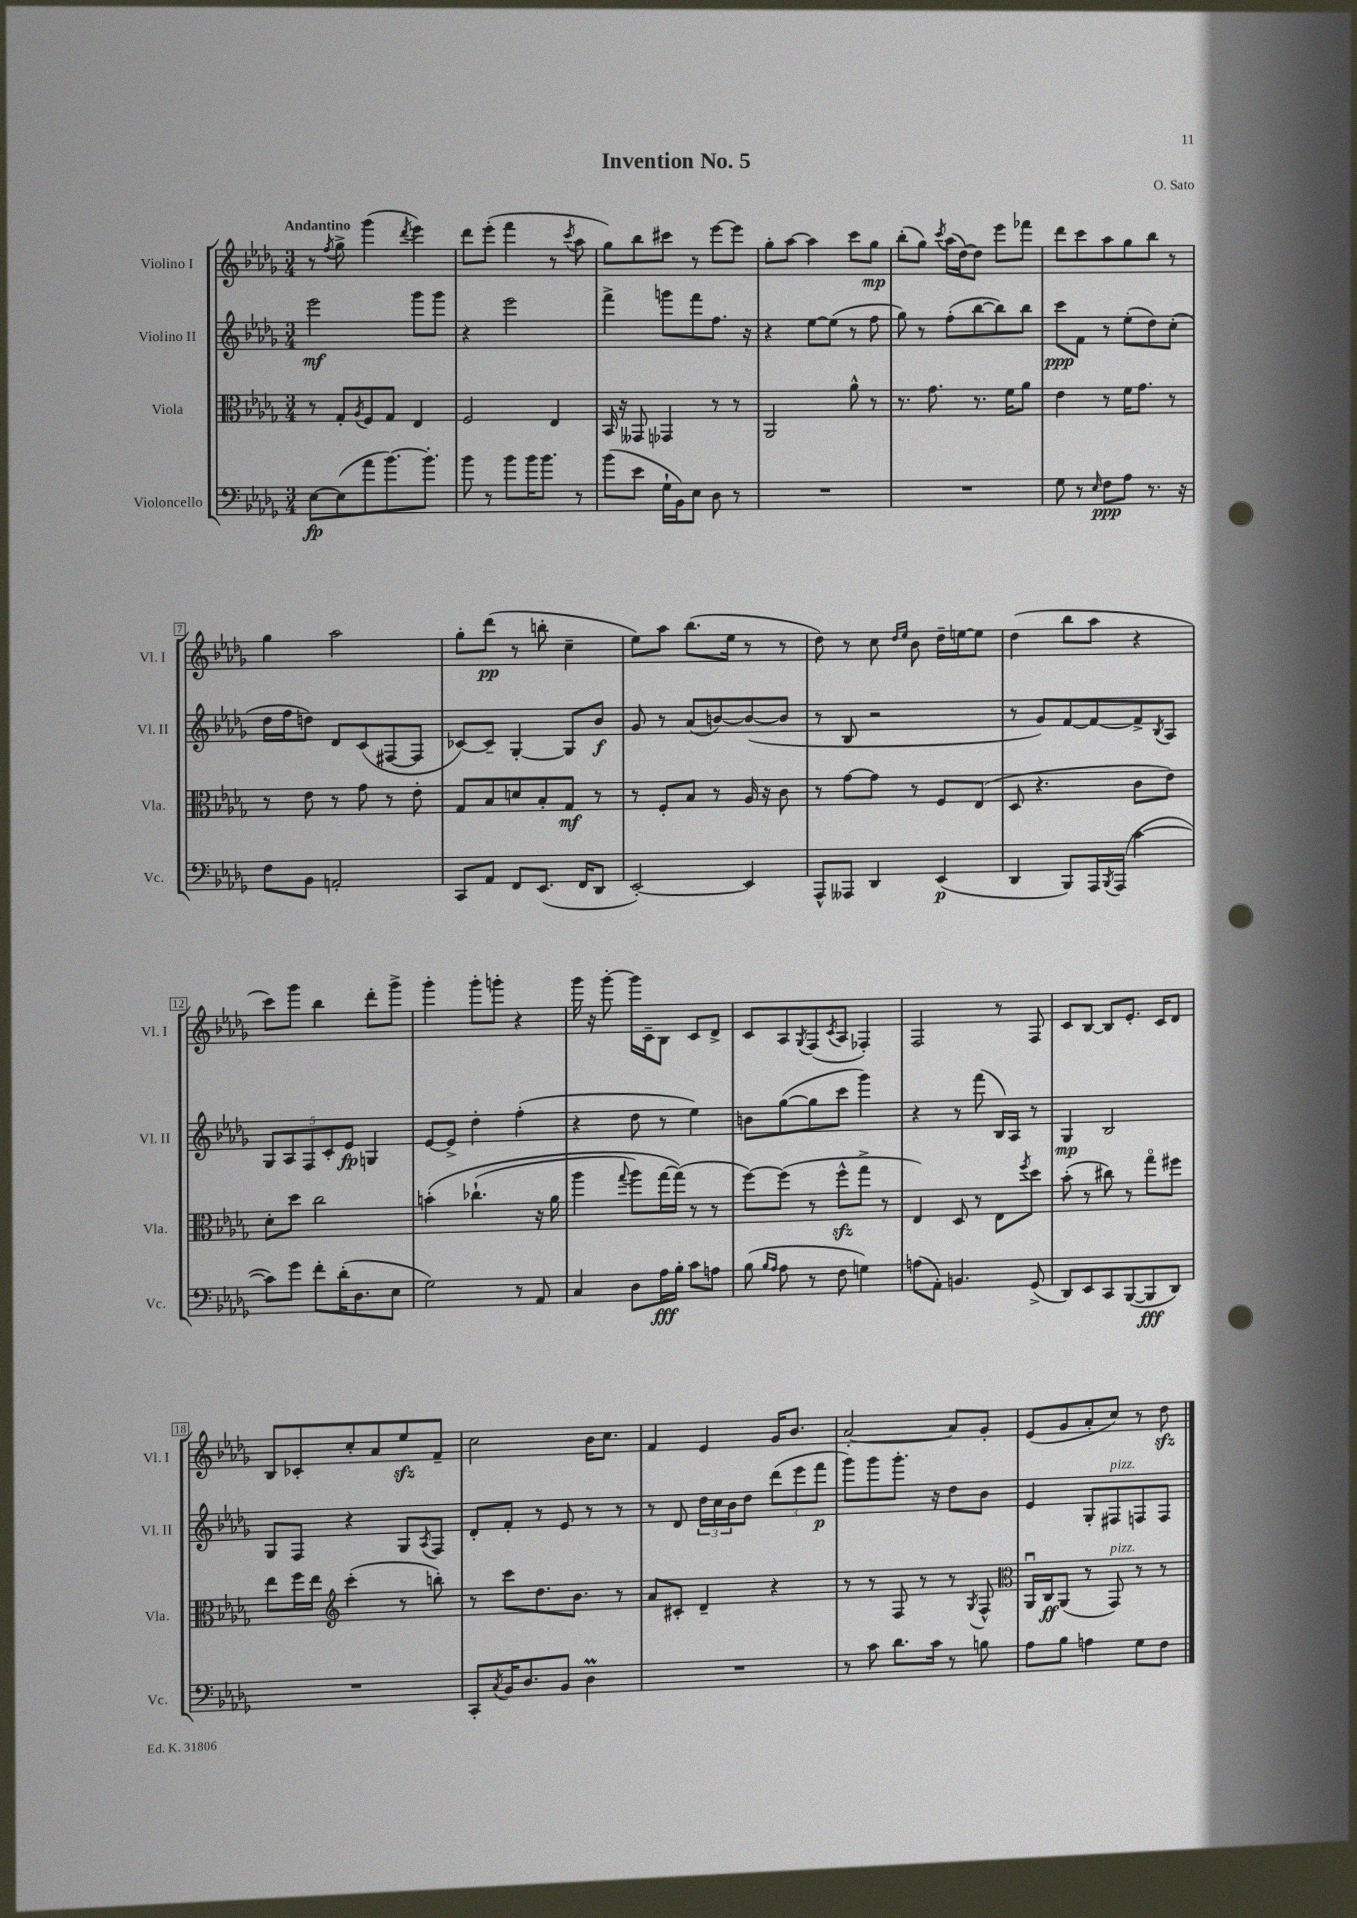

**kern	**dynam	**kern	**dynam	**kern	**dynam	**kern	**dynam
*part4	*part4	*part3	*part3	*part2	*part2	*part1	*part1
*staff4	*staff4	*staff3	*staff3	*staff2	*staff2	*staff1	*staff1
*I"Violoncello	*	*I"Viola	*	*I"Violino II	*	*I"Violino I	*
*I'Vc.	*	*I'Vla.	*	*I'Vl. II	*	*I'Vl. I	*
*clefF4	*	*clefC3	*	*clefG2	*	*clefG2	*
*k[b-e-a-d-g-]	*	*k[b-e-a-d-g-]	*	*k[b-e-a-d-g-]	*	*k[b-e-a-d-g-]	*
*M3/4	*	*M3/4	*	*M3/4	*	*M3/4	*
=1	=1	=1	=1	=1	=1	=1	=1
!	!	!	!	!	!	!LO:TX:a:B:t=Andantino	!
[8E-\L	fp	8r	.	2eee-\	mf	8r	.
.	.	.	.	.	.	8qff/	.
(8E-\]	.	8G-'/L	.	.	.	8gg-^\	.
.	.	8qA-/	.	.	.	.	.
8a-\	.	8F/	.	.	.	(4ggg-\	.
[8.b-\)	.	8G-/J	.	.	.	.	.
.	.	.	.	.	.	8qddd-/	.
.	.	4E-/	.	8ggg-\L	.	4eee-\)	.
8.b-'\J]	.	.	.	.	.	.	.
.	.	.	.	8ggg-\J	.	.	.
=2	=2	=2	=2	=2	=2	=2	=2
8b-\	.	2F/	.	4r	.	8ddd-\L	.
8r	.	.	.	.	.	(8eee-'\J	.
8b-\L	.	.	.	2eee-\	.	4fff\	.
16b-\K	.	.	.	.	.	.	.
8.b-\J	.	.	.	.	.	.	.
.	.	4E-/	.	.	.	8r	.
.	.	.	.	.	.	8qccc/	.
8r	.	.	.	.	.	8aa-\	.
=3	=3	=3	=3	=3	=3	=3	=3
(8b-\L	.	16BB-/	.	4fff^\	.	8gg-\L)	.
.	.	16r	.	.	.	.	.
8e-\J	.	8GG--X/	.	.	.	8bb-\	.
16G-`\LL	.	4GG-X/	.	8gggn\L	.	8ccc#X\J	.
16BB-\J)	.	.	.	.	.	.	.
8E-\J	.	.	.	8fff\	.	8r	.
8D-\	.	8r	.	8.ff\J	.	[8eee-\L	.
8r	.	8r	.	.	.	8eee-\J]	.
.	.	.	.	16r	.	.	.
=4	=4	=4	=4	=4	=4	=4	=4
2.r	.	2AA-/	.	4r	.	8gg-'\L	.
.	.	.	.	.	.	[8aa-\J	.
.	.	.	.	[8ee-\L	.	4aa-\]	.
.	.	.	.	(8ee-\J]	.	.	.
.	.	8a-^^\	.	8r	.	8ccc\L	.
.	.	8r	.	8ff\	.	8gg-\J	mp
=5	=5	=5	=5	=5	=5	=5	=5
2.r	.	8.r	.	8gg-\)	.	(8bb-'\L	.
.	.	.	.	8r	.	8gg-\J)	.
.	.	8.g-\	.	.	.	.	.
.	.	.	.	.	.	8qccc/	.
.	.	.	.	(8ff'\L	.	(16aa-\LL	.
.	.	.	.	.	.	[16dd-\J)	.
.	.	8.r	.	[8bb-\	.	8dd-\J]	.
.	.	.	.	8bb-\])	.	8eee-\L	.
.	.	16f\KL	.	.	.	.	.
.	.	8a-\J	.	8bb-\J	.	8fff-X\J	.
=6	=6	=6	=6	=6	=6	=6	=6
8G-\	.	4e-\	.	8ccc\L	ppp	8ddd-\L	.
8r	.	.	.	8f\J	.	8ccc\	.
16qqE-/	.	.	.	.	.	.	.
8F\L	ppp	8r	.	8r	.	8aa-\	.
8A-\J	.	16f\KL	.	(8ee-'\L	.	8gg-\	.
.	.	8.g-\J	.	.	.	.	.
8.r	.	.	.	8dd-\)	.	8bb-\J	.
.	.	8r	.	(8cc'\J	.	8r	.
16r	.	.	.	.	.	.	.
!!LO:LB:g=z
=7	=7	=7	=7	=7	=7	=7	=7
8F\L	.	8r	.	16dd-\LL	.	4gg-\	.
.	.	.	.	16ff\J	.	.	.
8BB-\J	.	8e-\	.	8ddn\J)	.	.	.
2AAn'/	.	8r	.	8d-/L	.	2aa-\	.
.	.	8g-\	.	(8c/	.	.	.
.	.	8r	.	[8F#X/	.	.	.
.	.	8e-'\	.	8F#/J]	.	.	.
=8	=8	=8	=8	=8	=8	=8	=8
8CC/L	.	8G-/L	.	[8c-X/L)	.	8gg-'\L	.
8AA-/J	.	8B-/	.	8c-~/J]	.	(8ddd-\J	pp
8FF/L	.	8dn/	.	[4G-'/	.	8r	.
(8.EE-/J	.	8B-'/	.	.	.	8bbn'\	.
.	.	8G-/J	mf	8G-/L]	.	4cc~\	.
16FF/KL	.	.	.	.	.	.	.
8DD-/J	.	8r	.	8b-/J	f	.	.
=9	=9	=9	=9	=9	=9	=9	=9
[2EE-'/)	.	8r	.	8g-/	.	8ee-\L)	.
.	.	8F'/L	.	8r	.	8aa-\J	.
.	.	8B-/J	.	(8a-/L	.	(8.bb-\L	.
.	.	8r	.	[8bn/)	.	.	.
.	.	.	.	.	.	16ee-\Jk	.
4EE-/]	.	16A-/	.	(8b/_	.	8r	.
.	.	16r	.	.	.	.	.
.	.	8c\	.	8b/J]	.	8r	.
=10	=10	=10	=10	=10	=10	=10	=10
8AAA-^^/L	.	8r	.	8r	.	8dd-\)	.
8AAA--X/J	.	[8g-\L	.	8B-/	.	8r	.
4DD-/	.	8g-\J]	.	2r	.	8cc\	.
.	.	.	.	.	.	16qqdd-/LL	.
.	.	.	.	.	.	16qqee-/JJ	.
.	.	8r	.	.	.	8b-\	.
(4EE-/	p	8F/L	.	.	.	16dd-~\LL	.
.	.	.	.	.	.	[16een\J	.
.	.	(8E-/J	.	.	.	8ee\J]	.
=11	=11	=11	=11	=11	=11	=11	=11
4DD-/	.	8D-/	.	8r	.	(4dd-\	.
.	.	4.r	.	8g-/L)	.	.	.
8BBB-/L)	.	.	.	[8f/	.	8bb-\L	.
16AAA-/L	.	.	.	8f/_	.	8aa-\J	.
8qBBB-/	.	.	.	.	.	.	.
(16AAA-/JJ	.	.	.	.	.	.	.
[4c\	.	8c\L	.	8f^/]	.	4r	.
.	.	.	.	8qB-/	.	.	.
.	.	8e-\J)	.	8A-/J	.	.	.
!!LO:LB:g=z
=12	=12	=12	=12	=12	=12	=12	=12
8c\L])	.	8d-'\L	.	10G-/L	.	8ccc\L)	.
.	.	.	.	10A-/	.	.	.
8g-\J	.	8dd-\J	.	.	.	8ggg-\J	.
.	.	.	.	10F/	.	.	.
8f'\L	.	2cc\	.	.	.	4bb-\	.
.	.	.	.	10c'/	.	.	.
(16d-'\K	.	.	.	.	.	.	.
.	.	.	.	10e-/J	fp	.	.
8.D-\	.	.	.	.	.	.	.
.	.	.	.	4Gn/	.	8ddd-'\L	.
8E-\J	.	.	.	.	.	8ggg-^\J	.
=13	=13	=13	=13	=13	=13	=13	=13
2G-\)	.	(4bn'\	.	[8e-/L	.	4ggg-'\	.
.	.	.	.	8e-^/J]	.	.	.
.	.	(4.cc-X`\	.	4dd-'\	.	8ggg-'\L	.
.	.	.	.	.	.	8gggn'\J	.
8r	.	.	.	(4ff'\	.	4r	.
8AA-/	.	16r	.	.	.	.	.
.	.	16a-\	.	.	.	.	.
=14	=14	=14	=14	=14	=14	=14	=14
4C/	.	4aa-\	.	4r	.	16ggg-\	.
.	.	.	.	.	.	16r	.
.	.	.	.	.	.	[8ggg-'\	.
.	.	8qqgg-/	.	.	.	.	.
8D-\L	.	8aa-\L)	.	8dd-\	.	16ggg-\LL]	.
.	.	.	.	.	.	16c~\J	.
16A-\L	fff	[16gg-\L	.	8r	.	8B-\J	.
16B-'\JJ	.	(16gg-\JJ])	.	.	.	.	.
8c\L	.	8r	.	4ee-\)	.	8c/L	.
8An\J	.	8r	.	.	.	8d-^/J	.
=15	=15	=15	=15	=15	=15	=15	=15
(8B-\	.	[8ff\L)	.	8bn\L	.	8c/L	.
16qqB-/LL	.	.	.	.	.	.	.
16qqA-/JJ	.	.	.	.	.	.	.
8A-\	.	(8ff\J]	.	([8gg-\	.	8A-/	.
.	.	.	.	.	.	8qG-/	.
8r	.	8r	.	8gg-\]	.	(8F/	.
.	.	.	.	.	.	8qc/	.
8F\	.	8ffzz^^\L	.	8ccc\J	.	8A-/J	.
4Gn\)	.	8gg-^\J	.	4ggg-\)	.	4F-X'/)	.
.	.	8r	.	.	.	.	.
=16	=16	=16	=16	=16	=16	=16	=16
(8An\L	.	4E-/)	.	4r	.	2F/	.
8AA-'\J)	.	.	.	.	.	.	.
4.BBn/	.	8D-/	.	8r	.	.	.
.	.	8r	.	(8fff\	.	.	.
.	.	8E-\L	.	16B-/LL)	.	8r	.
.	.	.	.	16A-/JJ	.	.	.
.	.	8qff/	.	.	.	.	.
(8GG-^/	.	8dd-\J	.	8r	.	8F/	.
=17	=17	=17	=17	=17	=17	=17	=17
8DD-/L)	.	(8b-'\	.	4G-/	mp	8c/L	.
8EE-/	.	8r	.	.	.	[8B-/J	.
8CC/	.	8cc#X\)	.	2B-/	.	8B-/L]	.
([8BBB-/	.	8r	.	.	.	8.e-'/J	.
8BBB-/]	fff	8gg-\L	.	.	.	.	.
.	.	.	.	.	.	16c/KL	.
8DD-/J)	.	8ff#X\J	.	.	.	8d-/J	.
!!LO:LB:g=z
=18	=18	=18	=18	=18	=18	=18	=18
2.r	.	8ee-\L	.	8G-/L	.	8B-/L	.
.	.	16ff\L	.	8F/J	.	8c-X'/	.
.	.	16ee-\JJ	.	.	.	.	.
*	*	*clefG2	*	*	*	*	*
.	.	(4ccc'\	.	4r	.	8cc'/	.
.	.	.	.	.	.	8a-/	.
.	.	8r	.	8G-/L	.	8ee-zz/	.
.	.	.	.	8qA-/	.	.	.
.	.	8bbn'\)	.	8F/J	.	8f~/J	.
=19	=19	=19	=19	=19	=19	=19	=19
8CC'/L	.	8r	.	8d-'/L	.	2cc\	.
8qC/	.	.	.	.	.	.	.
16BB-/K	.	8ccc\L	.	8f'/J	.	.	.
8.D-/	.	.	.	.	.	.	.
.	.	8.dd-\	.	8r	.	.	.
8BB-/J	.	.	.	8e-/	.	.	.
.	.	8.b-\J	.	.	.	.	.
4D-M\	.	.	.	8r	.	16b-\KL	.
.	.	.	.	.	.	8.cc\J	.
.	.	8r	.	8r	.	.	.
=20	=20	=20	=20	=20	=20	=20	=20
2.r	.	8a-/L	.	8r	.	4f/	.
.	.	8c#X'/J	.	8d-/	.	.	.
.	.	4d-~/	.	24dd-\LL	.	4e-/	.
.	.	.	.	24cc\	.	.	.
.	.	.	.	24b-\J	.	.	.
.	.	.	.	8dd-\J	.	.	.
.	.	4r	.	(12ddd-\L	.	16g-/KL	.
.	.	.	.	.	.	8.b-/J	.
.	.	.	.	12eee-\	.	.	.
.	.	.	.	12fff\J	p	.	.
=21	=21	=21	=21	=21	=21	=21	=21
8r	.	8r	.	8ggg-\L)	.	[2a-'/	.
8c\	.	8r	.	8ggg-\	.	.	.
8.d-\L	.	8F/	.	8.ggg-'\J	.	.	.
.	.	8r	.	.	.	.	.
16c\Jk	.	.	.	16r	.	.	.
8r	.	8r	.	8dd-\L	.	8a-/L]	.
.	.	8qG-/	.	.	.	.	.
8Bn\	.	8F^^/	.	8b-\J	.	8g-'/J	.
=22	=22	=22	=22	=22	=22	=22	=22
*	*	*clefC3	*	*	*	*	*
8A-\L	.	16AA-u/LL	.	4e-/	.	(8e-/L	.
.	.	16C/J	ff	.	.	.	.
8B-\J	.	(8AA-/J	.	.	.	8g-/	.
4An\	.	8r	.	8G-'/L	.	8a-'/	.
!	!	!	!	!LO:TX:a:i:t=pizz.	!	!	!
!	!	!LO:TX:a:i:t=pizz.	!	!	!	!	!
.	.	8GG-/)	.	8F#X/	.	8cc/J)	.
8G-\L	.	8r	.	8Fn/	.	8r	.
8F\J	.	8r	.	8F/J	.	8dd-zz\	.
==	==	==	==	==	==	==	==
*-	*-	*-	*-	*-	*-	*-	*-
